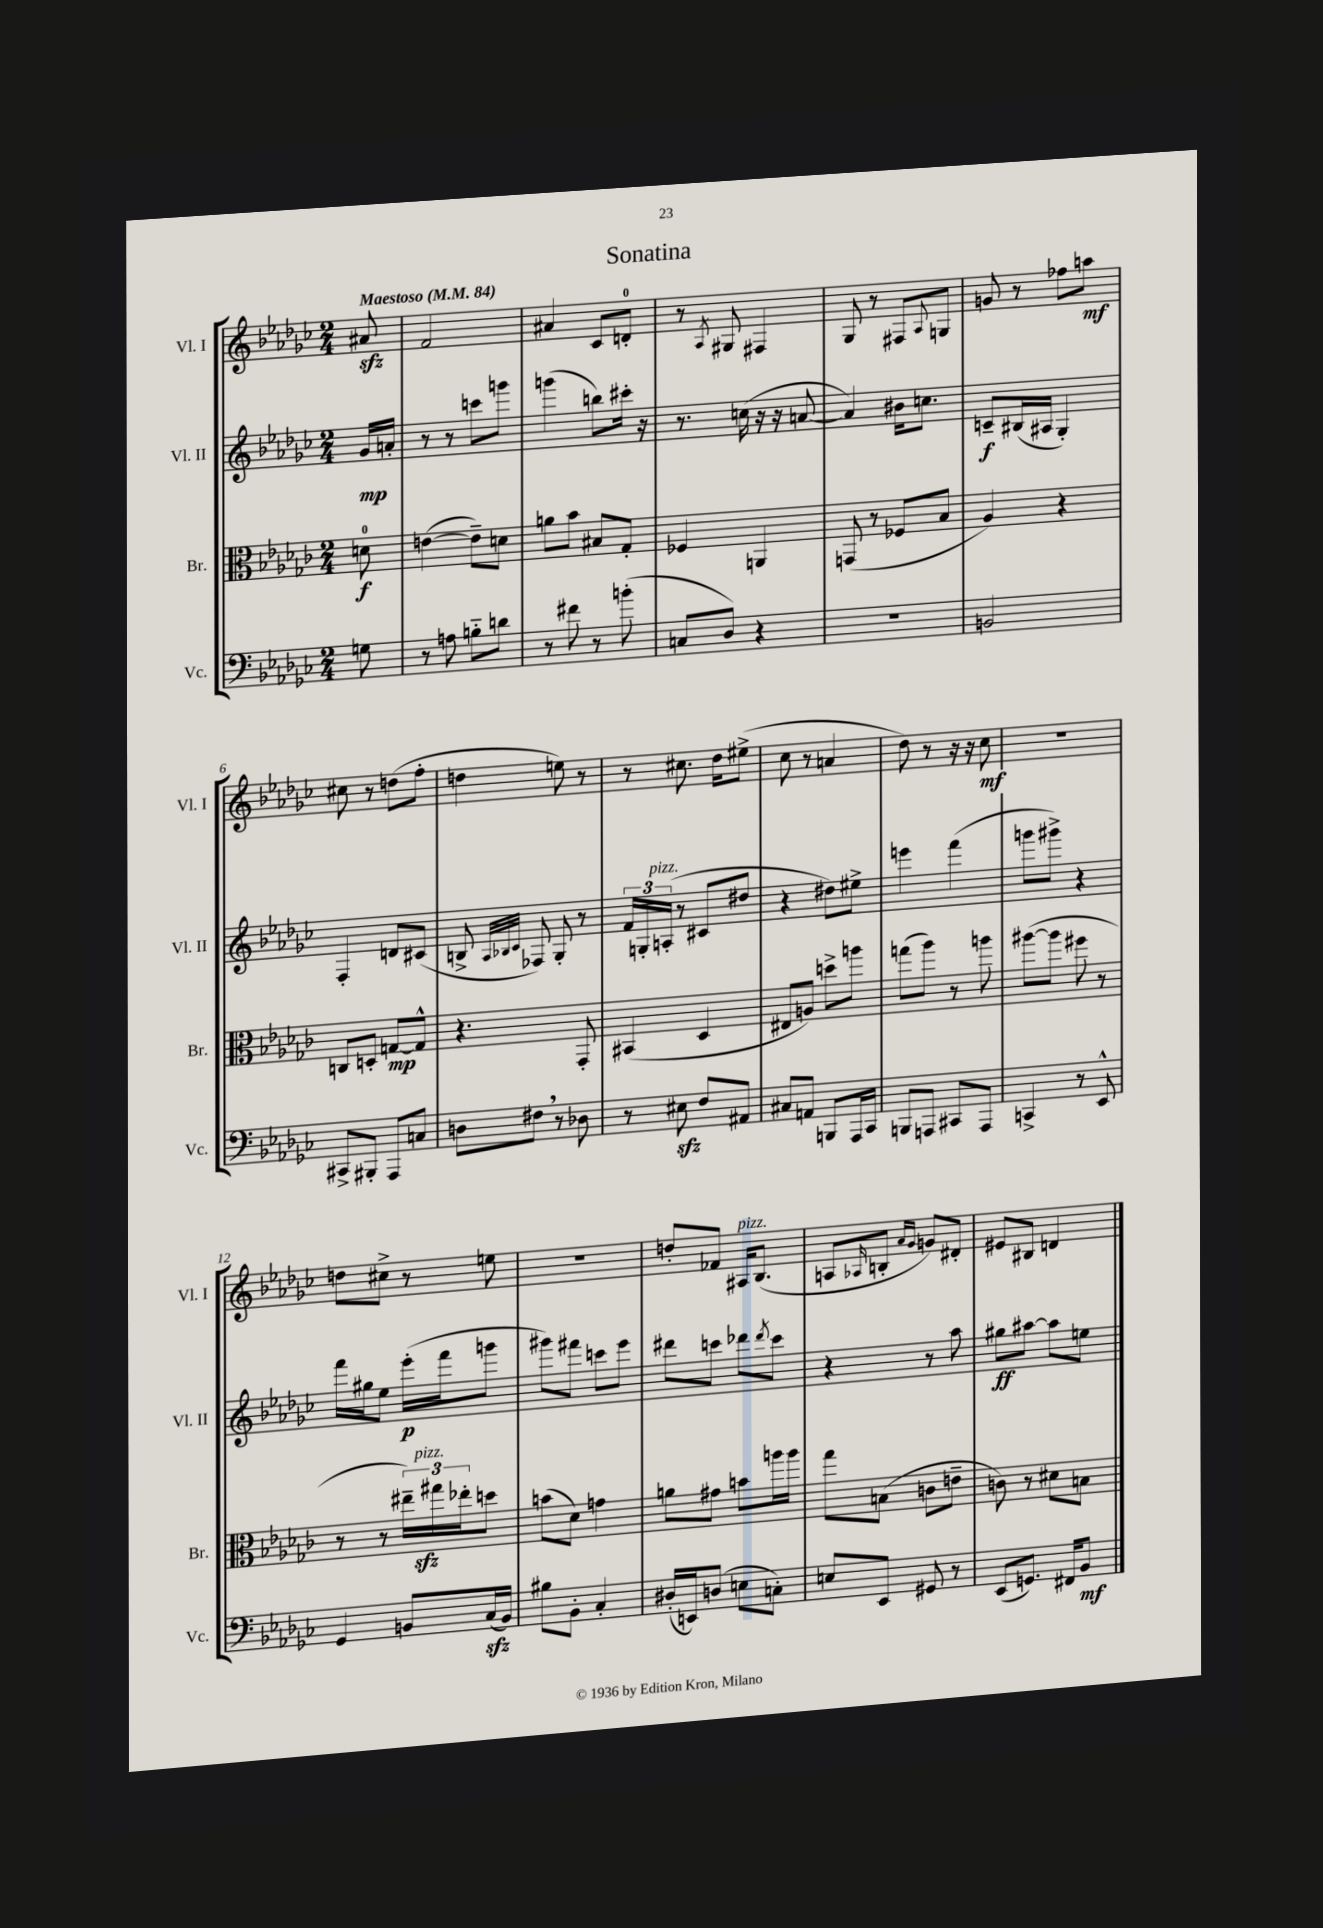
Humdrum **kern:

**kern	**dynam	**kern	**dynam	**kern	**dynam	**kern	**dynam
*part4	*part4	*part3	*part3	*part2	*part2	*part1	*part1
*staff4	*staff4	*staff3	*staff3	*staff2	*staff2	*staff1	*staff1
*I"Vc.	*	*I"Br.	*	*I"Vl. II	*	*I"Vl. I	*
*I'Vc.	*	*I'Br.	*	*I'Vl. II	*	*I'Vl. I	*
*clefF4	*	*clefC3	*	*clefG2	*	*clefG2	*
*k[b-e-a-d-g-c-]	*	*k[b-e-a-d-g-c-]	*	*k[b-e-a-d-g-c-]	*	*k[b-e-a-d-g-c-]	*
*M2/4	*	*M2/4	*	*M2/4	*	*M2/4	*
*MM84	*	*MM84	*	*MM84	*	*MM84	*
=	=	=	=	=	=	=	=
!	!	!	!	!	!	!LO:TX:a:B:t=Maestoso	!
8Gn\	.	8dn\	f	16g-/LL	mp	8a#Xzz/	.
.	.	.	.	16an'/JJ	.	.	.
=1	=1	=1	=1	=1	=1	=1	=1
8r	.	([4en\	.	8r	.	2f/	.
8An\	.	.	.	8r	.	.	.
8Bn\L	.	8e~\L])	.	8cccn\L	.	.	.
8dn\J	.	8dn\J	.	8gggn\J	.	.	.
=2	=2	=2	=2	=2	=2	=2	=2
8r	.	8an\L	.	(4gggn\	.	4a#X/	.
8f#X\	.	8b-\J	.	.	.	.	.
8r	.	8B#X/L	.	8bbn\L)	.	8c-/L	.
(8bn'\	.	8G-'/J	.	16ccc#X'\Jk	.	8dn'/J	.
.	.	.	.	16r	.	.	.
=3	=3	=3	=3	=3	=3	=3	=3
8Cn/L	.	4F-X/	.	8.r	.	8r	.
.	.	.	.	.	.	8qA-/	.
8D-/J)	.	.	.	.	.	8G#X/	.
.	.	.	.	(16ccn\	.	.	.
4r	.	4AAn/	.	16r	.	4F#X/	.
.	.	.	.	16r	.	.	.
.	.	.	.	[8an/	.	.	.
=4	=4	=4	=4	=4	=4	=4	=4
2r	.	(8GGn/	.	4a/])	.	8G-/	.
.	.	8r	.	.	.	8r	.
.	.	8F-X/L	.	16b#X\KL	.	8F#X/L	.
.	.	.	.	8.ccn\J	.	.	.
.	.	.	.	.	.	8qqA-/	.
.	.	8B-/J	.	.	.	8Gn/J	.
=5	=5	=5	=5	=5	=5	=5	=5
2BBn/	.	4A-/)	.	8cn~/L	f	8gn/	.
.	.	.	.	(16B#X/L	.	8r	.
.	.	.	.	16A#X/JJ	.	.	.
.	.	4r	.	4G-'/)	.	8ff-X\L	.
.	.	.	.	.	.	8aan\J	mf
!!LO:LB:g=z
=6	=6	=6	=6	=6	=6	=6	=6
8CC#X^/L	.	8Cn/L	.	4F'/	.	8cc#X\	.
8BBB#X'/J	.	8Dn'/J	.	.	.	8r	.
8AAA-/L	.	[8Gn/L	mp	8dn/L	.	(8ddn\L	.
8Cn/J	.	8G^^/J]	.	(8c#X/J	.	8ff'\J	.
=7	=7	=7	=7	=7	=7	=7	=7
8Dn\L	.	4.r	.	8Bn^/	.	4ddn\	.
.	.	.	.	32qqA-/LLL	.	.	.
.	.	.	.	32qqB-X/	.	.	.
.	.	.	.	32qqc-/JJJ	.	.	.
8F#X,\J	.	.	.	8F-X/)	.	.	.
8r	.	.	.	8G-'/	.	8een\)	.
8D-X\	.	8GG-'/	.	8r	.	8r	.
=8	=8	=8	=8	=8	=8	=8	=8
8r	.	(4BB#X/	.	24f/LL	.	8r	.
.	.	.	.	24Gn'/	.	.	.
!	!	!	!	!LO:TX:a:i:t=pizz.	!	!	!
.	.	.	.	(24An'/JJ	.	.	.
8E#Xzz\	.	.	.	8r	.	8.cc#X\	.
8F/L	.	4D-/	.	8c#X/L	.	.	.
.	.	.	.	.	.	16dd-\KL	.
8AA#X/J	.	.	.	8dd#X/J	.	(8ee#X^\J	.
=9	=9	=9	=9	=9	=9	=9	=9
8C#X/L	.	8E#X/L	.	4r	.	8cc-\	.
8AAn/J	.	8An/J)	.	.	.	8r	.
8BBBn/L	.	8ddn^\L	.	8dd#X\L)	.	4an/	.
16AAA-/L	.	8aan\J	.	8ee#X^\J	.	.	.
16CC-/JJ	.	.	.	.	.	.	.
=10	=10	=10	=10	=10	=10	=10	=10
8BBBn/L	.	(8ggn\L	.	4eeen\	.	8dd-\)	.
8AAAn/J	.	8aa-\J)	.	.	.	8r	.
8CC#X/L	.	8r	.	(4fff\	.	16r	.
.	.	.	.	.	.	16r	.
8AAA/J	.	8aan\	.	.	.	8cc-\	mf
=11	=11	=11	=11	=11	=11	=11	=11
4CCn^/	.	([8aa#X\L	.	8gggn\L	.	2r	.
.	.	8aa#\J]	.	8ggg#X^\J)	.	.	.
8r	.	8ff#X\	.	4r	.	.	.
8EE-^^/	.	8r	.	.	.	.	.
!!LO:LB:g=z
=12	=12	=12	=12	=12	=12	=12	=12
4GG-/	.	8r	.	16fff\LL	.	8ddn\L	.
.	.	.	.	16gg#X\J	.	.	.
.	.	8r	.	8ee-\J	.	8cc#X^\J	.
8BBn/L	.	24ee#X~\LL)	.	(16eee-'\LL	p	8r	.
!	!	!LO:TX:a:i:t=pizz.	!	!	!	!	!
.	.	24gg#Xzz\	.	.	.	.	.
.	.	.	.	16fff\J	.	.	.
.	.	24ee-X'\J	.	.	.	.	.
(16C-zz/L	.	8ddn\J	.	8gggn\J	.	8een\	.
16BB/JJ)	.	.	.	.	.	.	.
=13	=13	=13	=13	=13	=13	=13	=13
8B#X\L	.	(8bn\L	.	8ggg#X\L)	.	2r	.
8BB-'\J	.	8d-\J)	.	8fff#X\J	.	.	.
4C-'/	.	4gn\	.	8cccn\L	.	.	.
.	.	.	.	8eee-\J	.	.	.
=14	=14	=14	=14	=14	=14	=14	=14
(16D#X'/LL	.	8an\L	.	8ddd#X\L	.	8ddn'/L	.
16EEn/J)	.	.	.	.	.	.	.
(8Dn/J	.	8g#X\J	.	8cccn\J	.	8f-X/J	.
!	!	!	!	!	!	!LO:TX:a:i:t=pizz.	!
8En\L	.	8bn\L	.	8ddd-X\L	.	16A#X/KL	.
.	.	.	.	.	.	(8.B-/J	.
.	.	.	.	8qddd-/	.	.	.
8Cn'\J)	.	16aan\L	.	8ccc\J	.	.	.
.	.	16aa\JJ	.	.	.	.	.
=15	=15	=15	=15	=15	=15	=15	=15
8En/L	.	8gg-\L	.	4r	.	8An/L	.
.	.	.	.	.	.	16qqA-X/	.
8EE-/J	.	(8Bn\J	.	.	.	8Bn'/J	.
.	.	.	.	.	.	16qqa-/LL	.
.	.	.	.	.	.	16qqg-/JJ	.
8GG#X/	.	8cn\L	.	8r	.	8gn/L)	.
8r	.	8en~\J	.	8aa-\	.	8d#X'/J	.
=16	=16	=16	=16	=16	=16	=16	=16
(8EE-/L	.	8cn\)	.	8gg#X\L	ff	8e#X/L	.
8.GGn/J)	.	8r	.	[8aa#X\J	.	8B#X/J	.
.	.	8d#X\L	.	8aa#\L]	.	4dn/	.
16FF#X/KL	.	.	.	.	.	.	.
8BB-/J	mf	8Bn\J	.	8een\J	.	.	.
==	==	==	==	==	==	==	==
*-	*-	*-	*-	*-	*-	*-	*-
